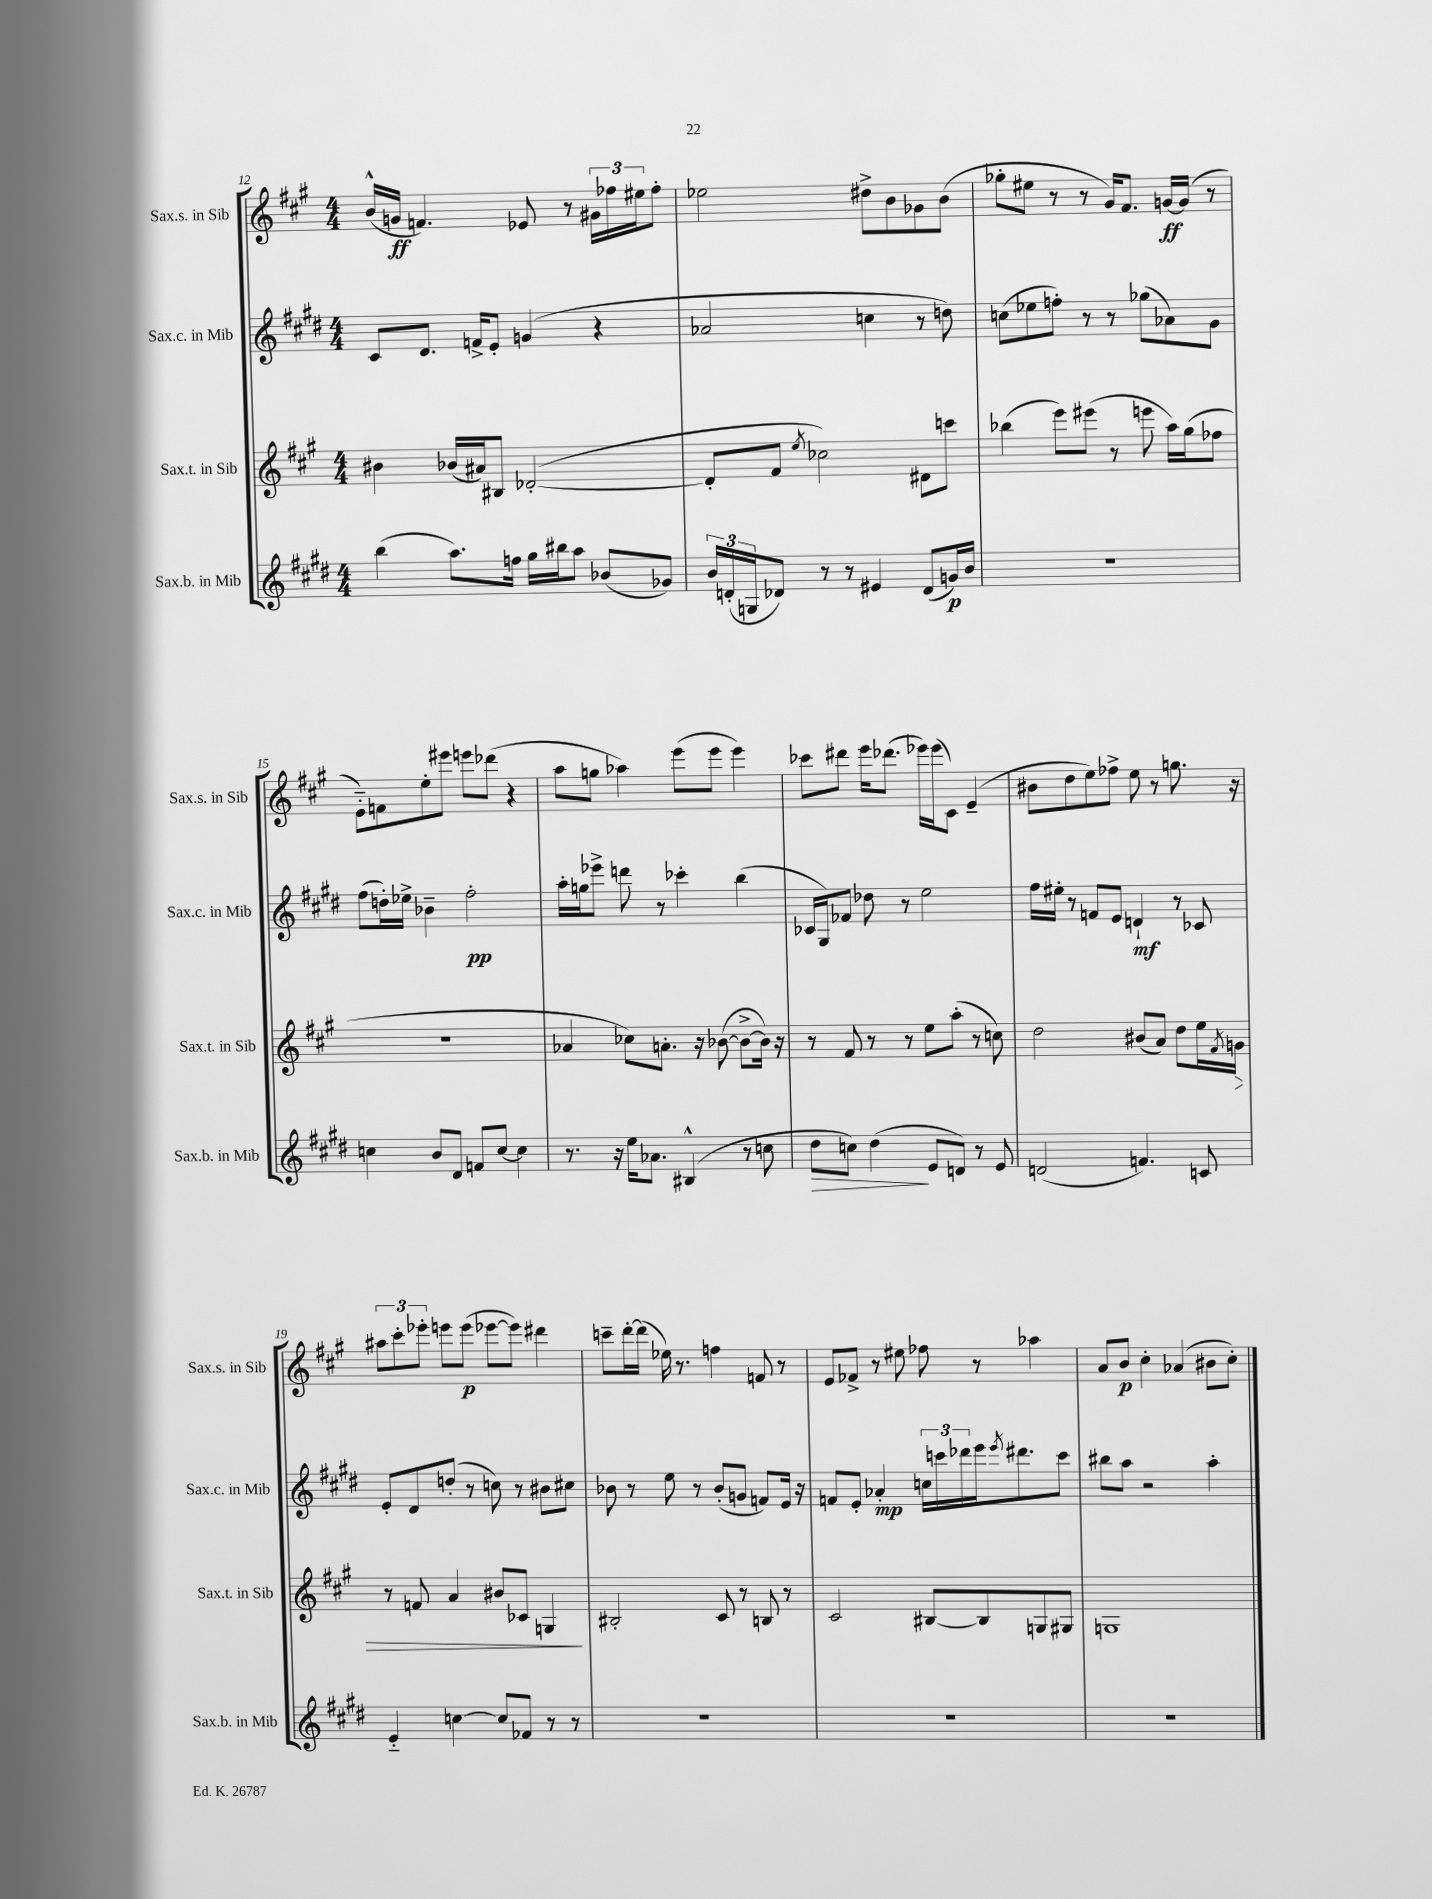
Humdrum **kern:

**kern	**kern	**kern	**kern
*staff4	*staff3	*staff2	*staff1
*clefG2	*clefG2	*clefG2	*clefG2
*k[f#c#g#d#]	*k[f#c#g#]	*k[f#c#g#d#]	*k[f#c#g#]
*M4/4	*M4/4	*M4/4	*M4/4
(4bb	4b#	8c#	(16b^^
.	.	.	16g
.	.	8.d#	4.f)
8.aa)	(16b-	.	.
.	16a#)	16f^	.
.	8B#	8e'	.
16ff	.	.	.
16gg#	([2d-'	(4g	8e-
16bb#	.	.	.
8aa	.	.	8r
(8b-	.	4r	24g#
.	.	.	24ff-
.	.	.	24ee#
8g-)	.	.	8ff-'
=	=	=	=
24b	8d-']	2a-	2ee-
(24d'	.	.	.
24G	.	.	.
8d-)	8f#	.	.
.	8qee	.	.
8r	2cc-)	.	.
8r	.	.	.
4e#	.	4cc	8dd#^
.	.	.	8b
(8d-	8d#	8r	8g-
16g)	8ccc	8dd)	(8b
16b	.	.	.
=	=	=	=
1r	(4bb-	(8cc	8gg-'
.	.	8ee-	8ee#
.	8eee)	8ff')	8r
.	(8eee#	8r	8r
.	8r	8r	16g#)
.	.	.	8.f#
.	8eee	(8gg-	.
.	16aa)	8a-)	[16g
.	(16gg#	.	(16g]
.	8ff-	8g#	8r
=	=	=	=
4cc	1r	(8ff#	8e'~)
.	.	16dd')	8f
.	.	16ee-^	.
8b	.	4b-~	8ee'
8d#	.	.	8eee#
8f	.	2ff#'	8eee
[8cc	.	.	(8ddd-
4cc]	.	.	4r
=	=	=	=
8.r	4a-	16aa'	8aa
.	.	16gg	.
.	.	8eee-^	8gg
16r	.	.	.
16ee	8cc-)	8ddd	4aa-)
8.a-	.	.	.
.	8.a'	8r	.
(4B#^^	.	4ccc-'	(8eee
.	16r	.	.
.	([8b-	.	8eee
8r	8b-^_	(4bb	4eee)
8cc	16b-])	.	.
.	16r	.	.
=	=	=	=
8dd#	8r	16c-	8ccc-
.	.	16G#)	.
8cc)	8f#	8f-	8ddd#
(4dd#	8r	8dd-	16eee
.	.	.	(8.ddd-
.	8r	8r	.
8e	8ee	2ee	16eee-)
.	.	.	(16eee-
8d)	(8aa'	.	8c#)
8r	8r	.	(4e~
8e	8cc)	.	.
=	=	=	=
(2d	2dd	16ff#	8b#
.	.	16ee#'	.
.	.	8r	8dd
.	.	8f	8ee)
.	.	8e	8ff-^
4.f)	(8b#	4d`	8ee
.	8a)	.	8r
.	8dd	8r	8.gg
8c	16ee	8c-	.
.	8qf#	.	.
.	16g	.	16r
=	=	=	=
4e'~	8r	8e'	12aa#
.	.	.	12ccc#'
.	8f	8d#	.
.	.	.	12eee-'
[4cc	4a	(8dd'	8eee
.	.	8r	(8eee
8cc]	8b#	8cc)	[8eee-
8f-	8c-	8r	8eee-])
8r	4G	8b#	4ddd#
8r	.	8cc#	.
=	=	=	=
1r	2B#'	8b-	8ccc~
.	.	8r	[16ddd'
.	.	.	(16ddd]
.	.	8ee	16ee-)
.	.	.	8.r
.	.	8r	.
.	8c#	(8b-'	4ff
.	8r	8g	.
.	8B	8f)	8f
.	8r	16e	8r
.	.	16r	.
=	=	=	=
1r	2c#	8f	8e
.	.	8e'	8f-^
.	.	4a-'	8r
.	.	.	8ee#
.	[8B#	24cc	8ff-
.	.	24ccc	.
.	.	24ddd-	.
.	8B#]	16eee	8r
.	.	8qeee	.
.	.	8.ddd#	.
.	8G	.	4aa-
.	8G#	8ccc	.
=	=	=	=
1r	1G	8bb#	8a
.	.	8aa	8b
.	.	2r	4cc#'
.	.	.	(4a-
.	.	4aa'	8b#
.	.	.	8cc#')
==	==	==	==
*-	*-	*-	*-
